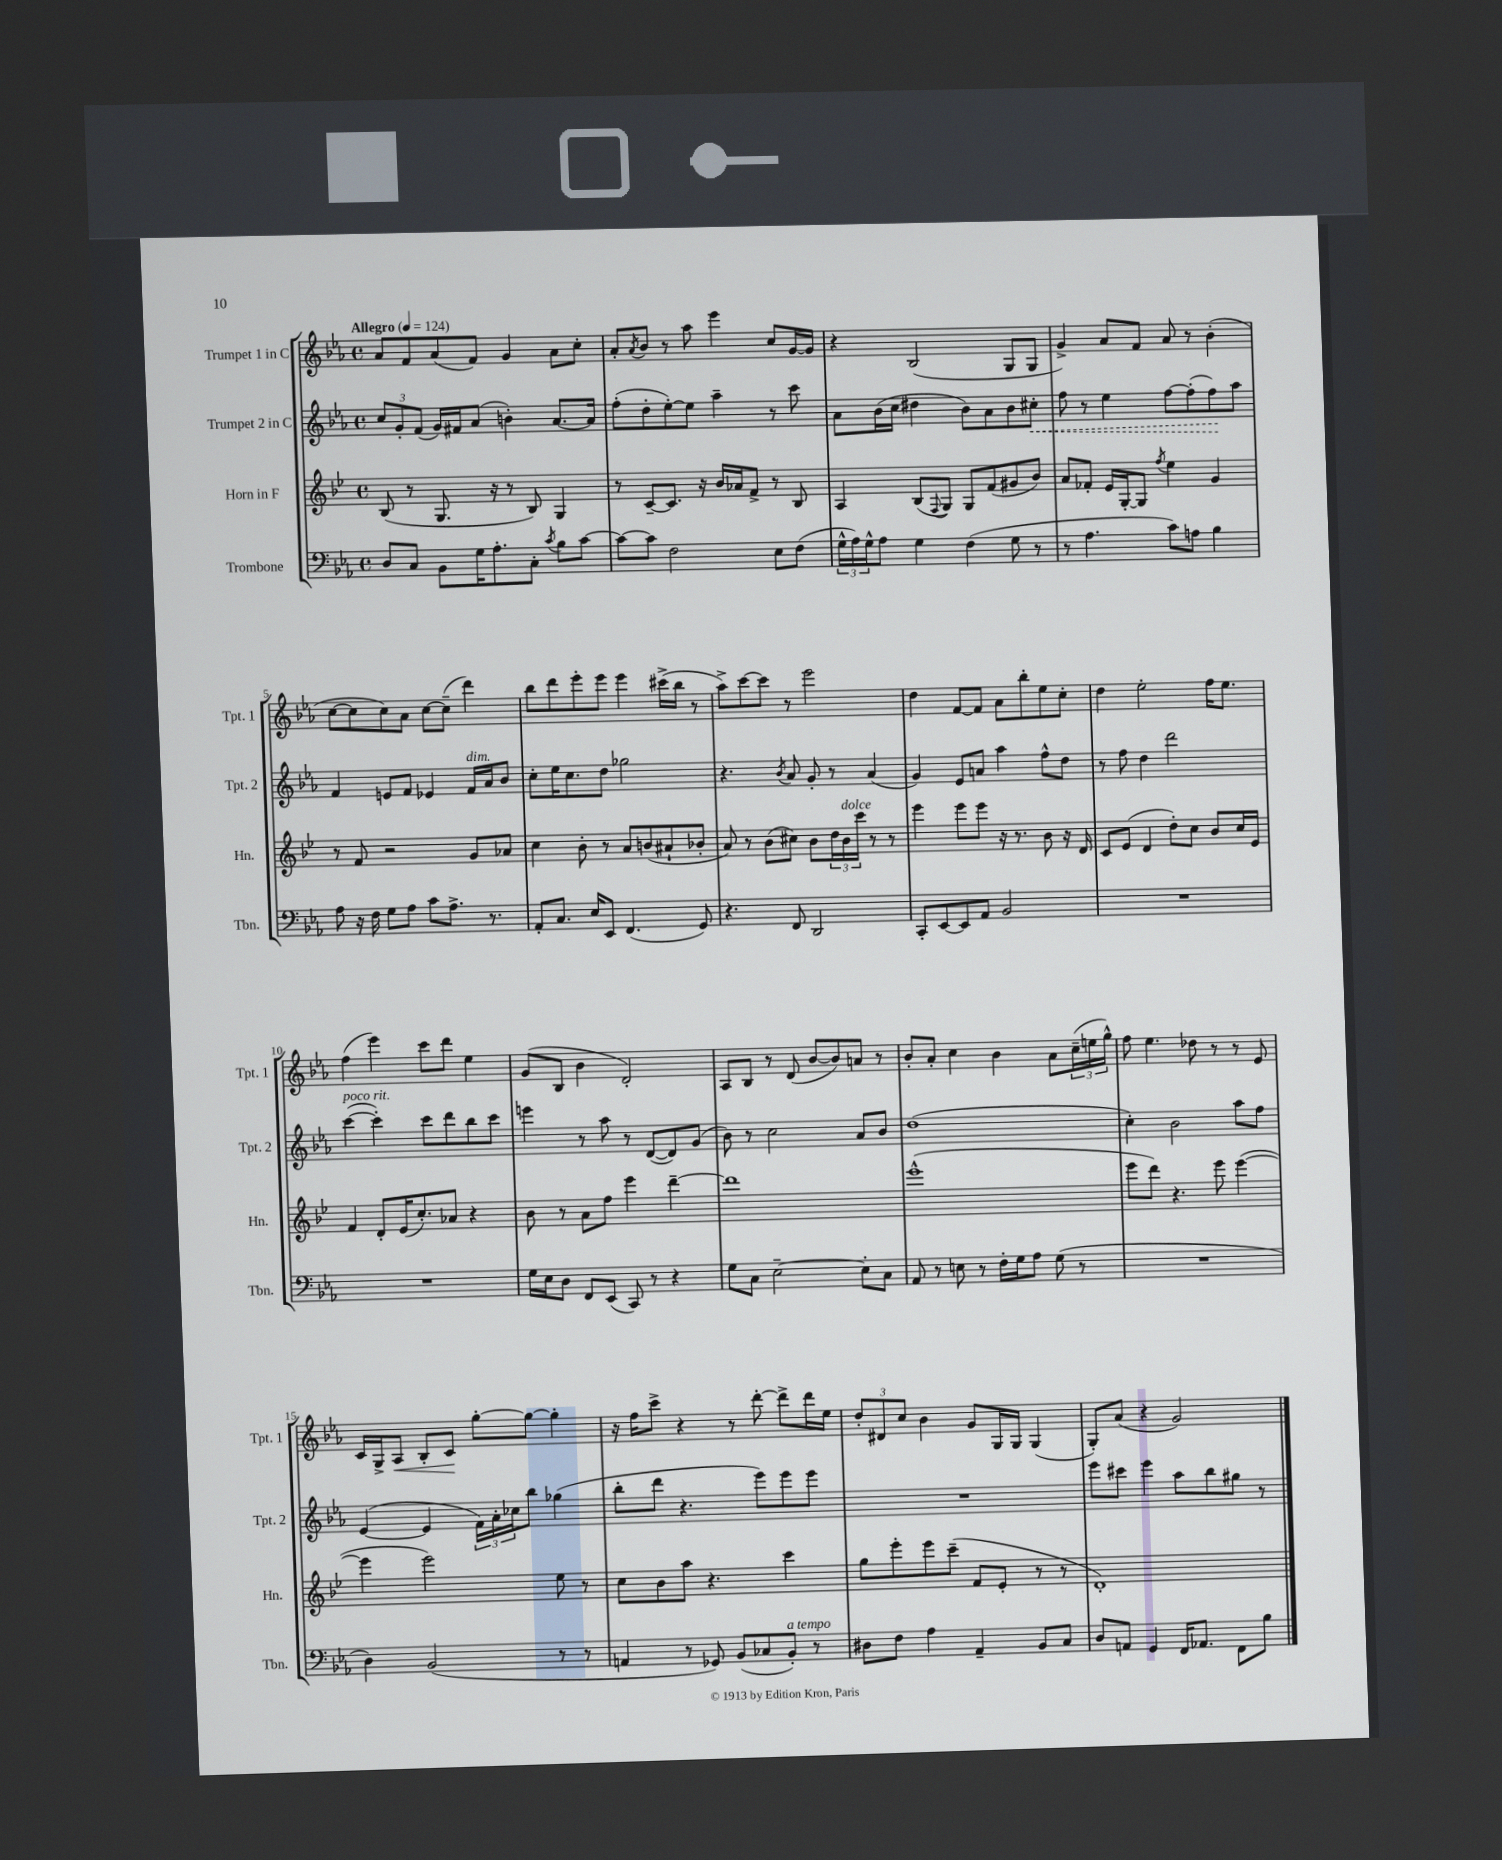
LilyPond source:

<<
\new StaffGroup <<
\new Staff = "s0" \with { instrumentName = "Trumpet 1 in C" shortInstrumentName = "Tpt. 1" } {
    \clef treble \key ees \major \defaultTimeSignature \time 4/4 \tempo "Allegro" 4 = 124
    aes'8 f'8 aes'8( f'8) g'4 aes'8 c''8-. |
    aes'8-. \acciaccatura { aes'8 } bes'8 r8 aes''8 ees'''4 c''8 g'16~ g'16 |
    r4 bes2( g8 g8 |
    g'4->) aes'8 f'8 aes'8 r8 bes'4-.( |
    c''8~ c''8 c''8) aes'8 c''8~ c''8--( d'''4) |
    bes''8 d'''8 ees'''8-. ees'''8 ees'''4 cis'''16->( bes''16 r8 |
    aes''8->) c'''8~ c'''8 r8 ees'''2 |
    d''4 f'8~ f'8 aes'8 bes''8-. ees''8 c''8-. |
    d''4 ees''2-. f''16 ees''8. |
    f''4( ees'''4) c'''8 d'''8 ees''4 |
    g'8( bes8 bes'4 d'2-.) |
    aes8 bes8 r8 d'8( bes'8~ bes'8) a'8 r8 |
    bes'8-. aes'8-. c''4 bes'4 aes'8 \tuplet 3/2 { c''16--( e''16 g''16-^) } |
    f''8 ees''4. des''8 r8 r8 ees'8 |
    c'16 g16-> aes8\< bes8-. c'8\! g''8~-. g''8~ g''4-. |
    r16 f''16 c'''8-> r4 r8 d'''8~-. d'''8-> d'''16 ees''16 |
    \tuplet 3/2 { d''8-. dis'8 c''8 } bes'4 g'8 g16 g16 g4( |
    g8-.) aes'8( r4 g'2) \bar "|." |
}
\new Staff = "s1" \with { instrumentName = "Trumpet 2 in C" shortInstrumentName = "Tpt. 2" } {
    \clef treble \key ees \major \defaultTimeSignature \time 4/4
    \tuplet 3/2 { c''8 g'8-. f'8( } g'16) fis'16 aes'8( b'4-.) aes'8.~ aes'16 |
    f''8-.( d''8-. ees''8~-.) ees''8 aes''4-- r8 c'''8 |
    aes'8 bes'16( c''16 dis''4 bes'8) aes'8 bes'8 \once \override Hairpin.style = #'dashed-line cis''8-.\< |
    f''8 r8 ees''4 f''8~ f''8-.( f''8\!) aes''8 |
    f'4 e'8 f'8 ees'4 f'16^\markup { \italic "dim." } aes'16 bes'8 |
    c''8-. ees''16 c''8. d''8 ges''2 |
    r4. \acciaccatura { bes'8 } aes'8 g'8-. r8 aes'4( |
    g'4) ees'8 a'8 aes''4 f''8-^ d''8 |
    r8 f''8 d''4 d'''2 |
    c'''4~^\markup { \italic "poco rit." }( c'''4-.) c'''8 d'''8 bes''8 c'''8 |
    e'''4 r8 aes''8 r8 d'8~( d'8) g'8( |
    bes'8) r8 c''2 aes'8 bes'8 |
    d''1( |
    c''4-.) bes'2 aes''8 f''8 |
    ees'4~( ees'4 \tuplet 3/2 { f'16) aes'16-. ces''16 } bes''8 ges''4( |
    bes''8-. d'''8 r4. ees'''8) ees'''8 ees'''8 |
    R1 |
    ees'''8 cis'''8 ees'''4 aes''8 bes''8 gis''8 r8 \bar "|." |
}
\new Staff = "s2" \with { instrumentName = "Horn in F" shortInstrumentName = "Hn." } {
    \clef treble \key bes \major \defaultTimeSignature \time 4/4
    bes8( r8 g8. r16 r8 bes8) g4 |
    r8 c'8~-- c'8. r16 bes'16 aes'16 f'8-> r8 bes8 |
    a4 bes8( \appoggiatura { f8 } g8) g8 f'8( gis'8 bes'8) |
    a'8 fes'8-. ees'16 g16~-. g8 \acciaccatura { f''8 } ees''4 g'4 |
    r8 f'8 r2 g'8 aes'8 |
    c''4 bes'8-. r8 a'8 b'8( ais'8-! bes'8-. |
    a'8) r8 bes'8( cis''8) bes'8 \tuplet 3/2 { d''16 bes'16^\markup { \italic "dolce" } c'''16 } r8 r8 |
    ees'''4 ees'''8 ees'''8 r16 r8. bes'8 r16 d'16 |
    c'8 ees'8( d'4 d''8-.) c''8 bes'8 c''16 ees'16 |
    f'4 d'8-. ees'16( c''8.-.) aes'8 r4 |
    bes'8 r8 a'8 f''8 ees'''4 d'''4~-- |
    d'''1 |
    ees'''1-^( |
    ees'''8 d'''8) r4. ees'''8 ees'''4~( |
    ees'''4 ees'''2) ees''8 r8 |
    c''8 bes'8 a''8 r4. c'''4 |
    g''8 ees'''8-. ees'''8 c'''8--( f'8 ees'8-. r8 r8 |
    d'1-.) \bar "|." |
}
\new Staff = "s3" \with { instrumentName = "Trombone" shortInstrumentName = "Tbn." } {
    \clef bass \key ees \major \defaultTimeSignature \time 4/4
    d8 c8 bes,8 g16 aes8.-. c8-. \acciaccatura { c'8 } bes8 c'8~ |
    c'8~ c'8 f2 ees8 f8( |
    \tuplet 3/2 { g16-^ aes16) g16-^ } aes8 g4 f4( g8 r8 |
    r8 aes4. c'8) a8 bes4 |
    aes8 r16 f16 g8 aes8 c'8 aes8.-> r8. |
    aes,8-. c8. ees16 ees,8 f,4.( g,8) |
    r4. f,8 d,2 |
    c,8-. ees,8~ ees,8 aes,8 bes,2 |
    R1 |
    R1 |
    g16 ees16 d8 f,8 ees,8( c,8) r8 r4 |
    g8 c8 ees2~-- ees8-. c8 |
    aes,8 r8 e8 r8 f16-. g16 aes8 g8( r8 |
    R1 |
    d4) bes,2( r8 r8 |
    a,4 r8 ges,8) bes,8( ces8 bes,8-.^\markup { \italic "a tempo" }) r8 |
    dis8 f8 aes4 aes,4-- bes,8 c8 |
    d8 a,8 g,4 f,16 aes,8. f,8 bes8 \bar "|." |
}
>>
>>
